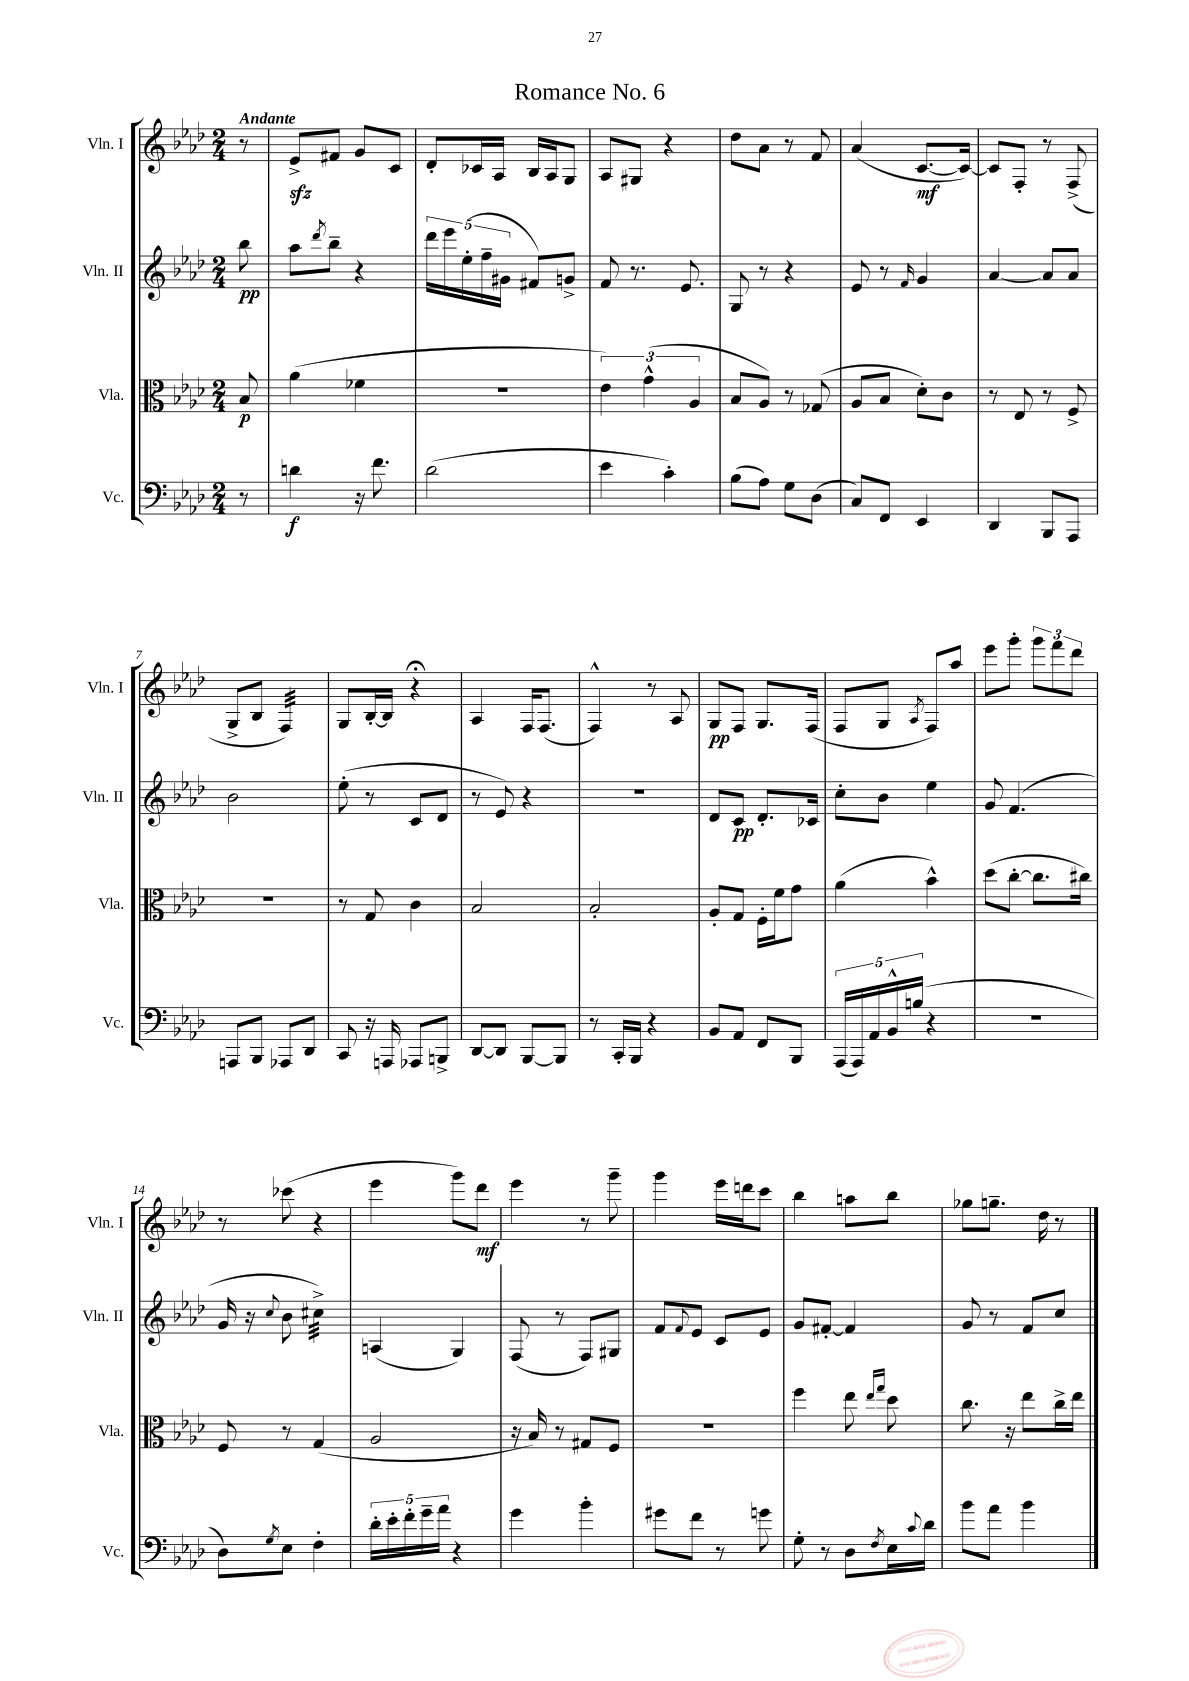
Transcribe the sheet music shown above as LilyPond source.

\header { title = "Romance No. 6" }
<<
\new StaffGroup <<
\new Staff = "s0" \with { instrumentName = "Vln. I" shortInstrumentName = "Vln. I" } {
    \clef treble \key aes \major \numericTimeSignature \time 2/4 \partial 8 \tempo "Andante"
    r8 |
    ees'8->\sfz fis'8 g'8 c'8 |
    des'8-. ces'16 aes16 bes16 aes16 g8 |
    aes8 gis8 r4 |
    des''8 aes'8 r8 f'8 |
    aes'4( c'8.~\mf c'16~) |
    c'8 f8-. r8 f8->( |
    g8-> bes8 f4:32) |
    g8 bes16~-. bes16 r4\fermata |
    aes4 f16 f8.( |
    f4-^) r8 aes8 |
    g8\pp f8 g8. f16( |
    f8 g8 \acciaccatura { aes8 } f8) aes''8 |
    ees'''8 g'''8-. \tuplet 3/2 { g'''8 f'''8 des'''8 } |
    r8 ces'''8( r4 |
    ees'''4 g'''8) des'''8\mf |
    ees'''4 r8 g'''8-- |
    g'''4 ees'''16 d'''16 c'''8 |
    bes''4 a''8 bes''8 |
    ges''8 g''8.-- des''16 r8 \bar "|." |
}
\new Staff = "s1" \with { instrumentName = "Vln. II" shortInstrumentName = "Vln. II" } {
    \clef treble \key aes \major \numericTimeSignature \time 2/4 \partial 8
    bes''8\pp |
    aes''8 \acciaccatura { des'''8 } bes''8-- r4 |
    \tuplet 5/4 { des'''16 ees'''16 ees''16-.( f''16-- gis'16 } fis'8) g'8-> |
    f'8 r8. ees'8. |
    g8 r8 r4 |
    ees'8 r8 \grace { f'16 } g'4 |
    aes'4~ aes'8 aes'8 |
    bes'2 |
    ees''8-.( r8 c'8 des'8 |
    r8 ees'8) r4 |
    R2 |
    des'8 c'8\pp des'8.-. ces'16 |
    c''8-. bes'8 ees''4 |
    g'8 f'4.( |
    g'16 r16 \appoggiatura { c''8 } bes'8 cis''4:32->) |
    a4( g4) |
    f8( r8 f8) gis8 |
    f'8 \appoggiatura { f'8 } ees'8 c'8 ees'8 |
    g'8 fis'8~-. fis'4 |
    g'8 r8 f'8 c''8 \bar "|." |
}
\new Staff = "s2" \with { instrumentName = "Vla." shortInstrumentName = "Vla." } {
    \clef alto \key aes \major \numericTimeSignature \time 2/4 \partial 8
    bes8\p |
    aes'4( fes'4 |
    R2 |
    \tuplet 3/2 { ees'4) g'4-^( aes4 } |
    bes8 aes8) r8 ges8( |
    aes8 bes8 des'8-.) c'8 |
    r8 ees8 r8 f8-> |
    r2 |
    r8 g8 c'4 |
    bes2 |
    bes2-. |
    aes8-. g8 f16-. f'16 g'8 |
    aes'4( bes'4-^) |
    des''8( c''8~-. c''8. cis''16) |
    f8 r8 g4( |
    aes2 |
    r16 bes16) r8 gis8 f8 |
    R2 |
    f''4 ees''8 \grace { ees''16 g''16 } des''8 |
    c''8. r16 ees''8 c''16-> ees''16 \bar "|." |
}
\new Staff = "s3" \with { instrumentName = "Vc." shortInstrumentName = "Vc." } {
    \clef bass \key aes \major \numericTimeSignature \time 2/4 \partial 8
    r8 |
    d'4\f r16 f'8. |
    des'2( |
    ees'4 c'4-.) |
    bes8( aes8) g8 des8( |
    c8) f,8 ees,4 |
    des,4 bes,,8 aes,,8 |
    a,,8 bes,,8 aes,,8 des,8 |
    c,8 r16 a,,16 aes,,8 b,,8-> |
    des,8~ des,8 bes,,8~ bes,,8 |
    r8 c,16-. bes,,16 r4 |
    bes,8 aes,8 f,8 bes,,8 |
    \tuplet 5/4 { aes,,16( aes,,16) aes,16 bes,16-^ b16( } r4 |
    r2 |
    des8) \acciaccatura { g8 } ees8 f4-. |
    \tuplet 5/4 { des'16-. ees'16-. f'16-. g'16-- aes'16 } r4 |
    g'4 bes'4-. |
    gis'8 f'8 r8 g'8 |
    g8-. r8 des8 \acciaccatura { f8 } ees16 \appoggiatura { c'8 } des'16 |
    bes'8 aes'8 bes'4 \bar "|." |
}
>>
>>
